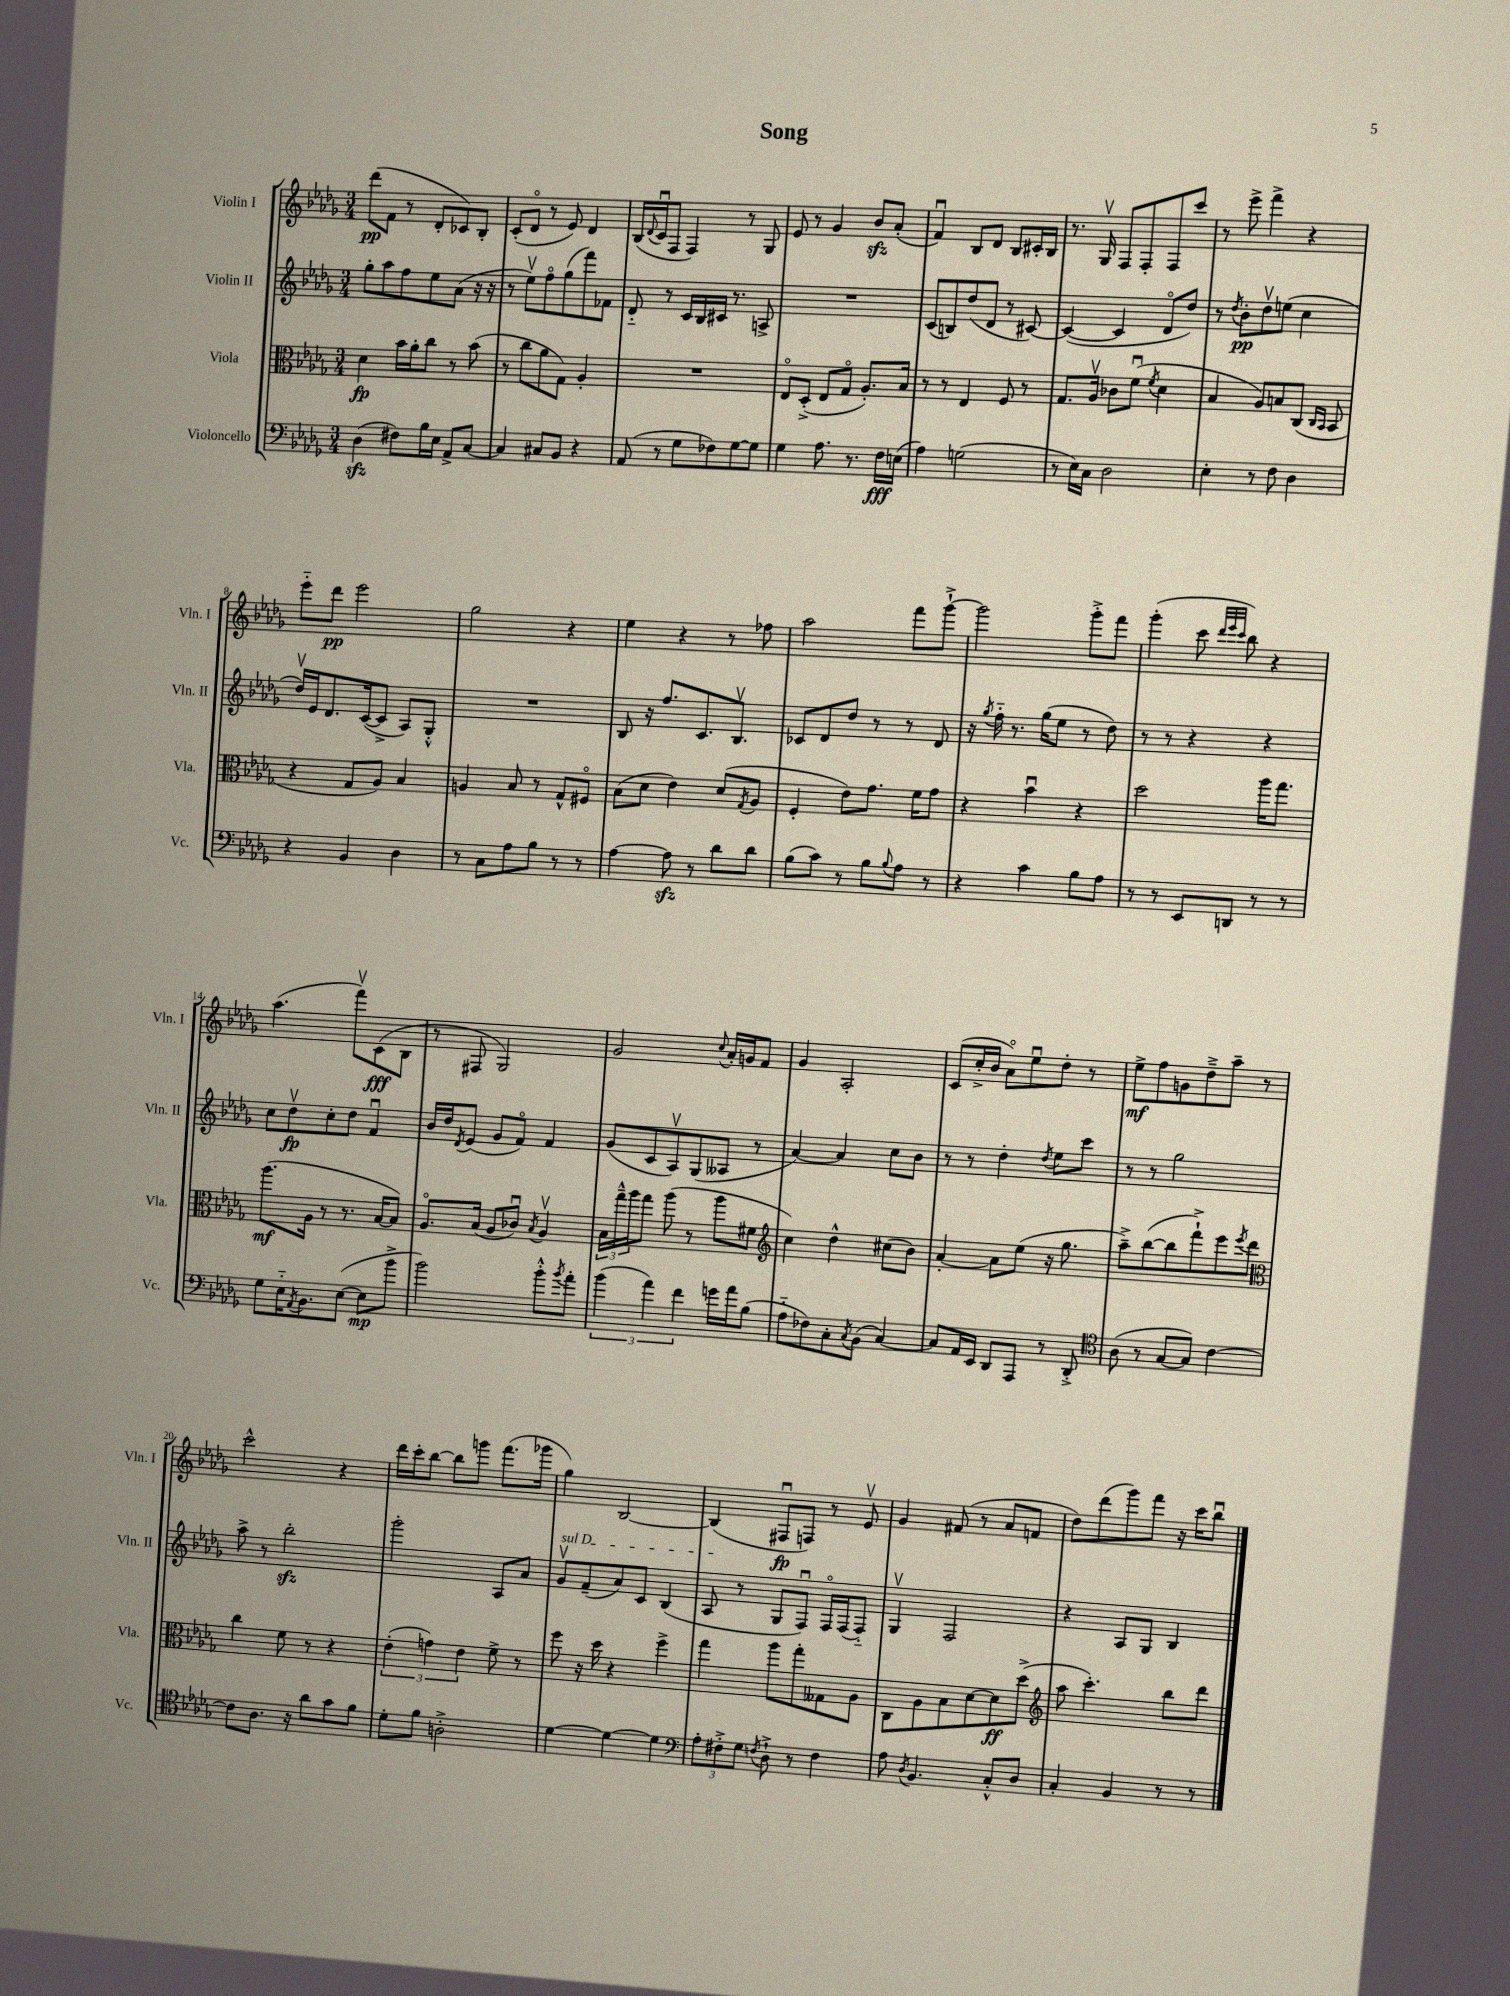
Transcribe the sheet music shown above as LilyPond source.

\header { title = "Song" }
<<
\new StaffGroup <<
\new Staff = "s0" \with { instrumentName = "Violin I" shortInstrumentName = "Vln. I" } {
    \clef treble \key des \major \numericTimeSignature \time 3/4
    des'''8\pp( f'8 r8 des'8-. ces'8) bes8-. |
    c'8-.( des'8\flageolet r8 ees'8) des'4 |
    bes16( \appoggiatura { des'8 } c'16\downbow f8 f4) r8 ges8 |
    ees'8 r8 ges'4 bes'8\sfz aes'8-.( |
    f'4\downbow) bes8 des'8 bes8 cis'16-. bes16 |
    r8. ges16\upbow f8 f8-. f8 c'''8 |
    r8 ees'''8-> f'''4-> r4 |
    ees'''8-_ des'''8\pp ees'''2 |
    ges''2 r4 |
    ees''4 r4 r8 fes''8 |
    aes''2 f'''8 ges'''8~-!-> |
    ges'''2 ges'''8-.-> f'''8 |
    ges'''4-.( c'''8 \grace { des'''32 ees'''32 c'''32 } bes''8) r4 |
    aes''4.( f'''8\upbow) c'8\fff( bes8 |
    r8 fis8 ges2) |
    ges'2 \appoggiatura { c''8 } aes'16-. g'16 f'8 |
    ges'4 aes2-. |
    c'8( c''16-.-> bes'16 aes'8\flageolet) ees''8\downbow des''8-. r8 |
    ees''8->\mf f''8 g'8 des''8---> aes''8-- r8 |
    c'''2-^ r4 |
    des'''16 c'''16-. bes''8~ bes''8 g'''8 f'''8.( ges'''16 |
    ges''4) bes2~ |
    bes4( fis8\downbow\fp f8) r8 ees'8\upbow |
    ges'4 fis'8( r8 aes'8 f'8 |
    des''8) des'''8( ges'''8) f'''8 r16 c'''16 bes''8\downbow \bar "|." |
}
\new Staff = "s1" \with { instrumentName = "Violin II" shortInstrumentName = "Vln. II" } {
    \clef treble \key des \major \numericTimeSignature \time 3/4
    ges''8-. aes''8 f''8 ees''8 aes'8( r16 r16 |
    r8 ees''8\upbow) f''8\flageolet ges''8( f'''8) fes'8 |
    des'8-_ r8 c'16 bes16 cis'16 r8. a8-> |
    R2. |
    c'8( b8) des''8( des'8 r8 cis'8~) |
    cis'4~( cis'4 des'8\flageolet des''8) |
    r8 \acciaccatura { des''8 } bes'8-.\pp des''8\upbow e''8( c''4 |
    des''16\upbow) ees'16 des'8. c'16~( c'8-> aes8) ges8-.-^ |
    R2. |
    bes8 r16 f''8. c'8. bes8.\upbow |
    ces'8 des'8 des''8 r8 r8 des'8 |
    r16 \acciaccatura { ges''8 } f''16-_ r8. ges''16( ees''8 r8 des''8) |
    r8 r8 r4 r4 |
    c''8 des''8\upbow\fp c''8-. des''8 f'4\downbow |
    bes'16 des''16 \acciaccatura { des'8 } ees'8( ges'8 f'8\flageolet) f'4 |
    ges'8( c'8 aes8\upbow) ges8( aeses8 r8 |
    aes'4~) aes'4 c''8 bes'8 |
    r8 r8 des''4-. \acciaccatura { des''8 } ees''8 c'''8 |
    r8 r8 ges''2 |
    aes''8-> r8 bes''2-.\sfz |
    ges'''2-. aes8 aes'8 |
    \once \override TextSpanner.bound-details.left.text = \markup { \italic "sul D" } ges'8\upbow\startTextSpan f'8--( aes'8) c'8 bes4( |
    aes8\stopTextSpan r8 ges8 f8\downbow) f16\flageolet f16( f8-_) |
    ges4\upbow f2 |
    r4 aes8 ges8 bes4 \bar "|." |
}
\new Staff = "s2" \with { instrumentName = "Viola" shortInstrumentName = "Vla." } {
    \clef alto \key des \major \numericTimeSignature \time 3/4
    des'4\fp bes'16 aes'16-. c''8 r8 bes'8( |
    r8 c''8 aes'8 ges8) aes4-. |
    R2. |
    ees8\flageolet des8-.->( ees8 ges8\flageolet aes8.-.) bes16 |
    r8 r8 ees4 f8 r8 |
    ges8. aes16\upbow ces'8 f'8\downbow( \acciaccatura { f'8 } des'4 |
    bes4 aes8) b8 c8( \grace { c16 bes,16 } bes,8 |
    r4 ges8 aes8) bes4 |
    a4 bes8 r8 ges8-^ fis8\flageolet |
    bes8( des'8 ees'4) des'8( \acciaccatura { ges8 } aes8 |
    f4-. ees'8) ges'8. f'16 ges'8 |
    r4 bes'4\downbow r4 |
    des''2 aes''16 ges''8. |
    aes''8.\mf( aes16 r8 r8. bes16~ bes8) |
    aes8.\flageolet bes16( aes8 ces'8\downbow) \acciaccatura { bes8 } aes4\upbow |
    \tuplet 3/2 { bes16 ges''16---^ aes''16 } ges''8 aes''8( r8 aes''8 fis'8 |
    \clef treble c''4) des''4-^ cis''8( bes'8) |
    aes'4~-. aes'8 ees''8( r16 ges''8. |
    aes''8--->) bes''8~( bes''8 f'''8-!->) ees'''8 \acciaccatura { ees'''8 } des'''8 |
    \clef alto c''4 f'8 r8 r4 |
    \tuplet 3/2 { ees'4-.( g'4) ees'4 } f'8-> r8 |
    f''8 r16 des''16 r4 f''4-> |
    ges''4 aes''8 ges''8-. geses8 aes8 |
    c8 aes8 bes8 des'8~ des'8\ff des''8->( |
    \clef treble aes''8 c'''4.-.) bes''8 des'''8 \bar "|." |
}
\new Staff = "s3" \with { instrumentName = "Violoncello" shortInstrumentName = "Vc." } {
    \clef bass \key des \major \numericTimeSignature \time 3/4
    des4\sfz( fis8) bes16 ees16 aes,8-> c8~ |
    c4 cis8 bes,8 r4 |
    aes,8( r8 ges8 fes8) ges8~ ges8 |
    ges4 aes8. r8. f16\fff e16( |
    aes4) g2( |
    r8 ees16) c16 des2 |
    ees4-. r8 f8 des4 |
    r4 bes,4 des4 |
    r8 c8 aes8 bes8 r8 r8 |
    aes4~ aes8\sfz r8 des'8 des'8 |
    bes8( c'8) r8 bes8 \appoggiatura { bes8 } aes8 r8 |
    r4 c'4 bes8 aes8 |
    r8 r8 ees,8 d,8 r8 r8 |
    ges8 ees16-_ \acciaccatura { aes,8 } bes,8. ees8~( ees8\mp bes'8-> |
    bes'2) bes'8-.-^ \acciaccatura { bes'8 } aes'8-. |
    \tuplet 3/2 { bes'4( aes'4) f'4 } g'16 aes'16 bes8( |
    aes8-_ fes8) c8-. \acciaccatura { c8 } bes,8( c4~) |
    c8 aes,16 ees,16 des,8 aes,,8 r8 des,8-.-> |
    \clef tenor aes8( r8 ges8~ ges8) c'4~ |
    c'8 aes8. r16 aes'8 ges'8 f'8 |
    des'8-. f'8 a2-.-> |
    des'4~ des'4~ des'4 |
    \clef bass \tuplet 3/2 { aes8-. fis8-.-> ges8 } \acciaccatura { f8 } des8-!-> r8 f4 |
    aes8 \acciaccatura { des8 } bes,4. c8-.-^ des8 |
    c4-. bes,4 r8 r8 \bar "|." |
}
>>
>>
